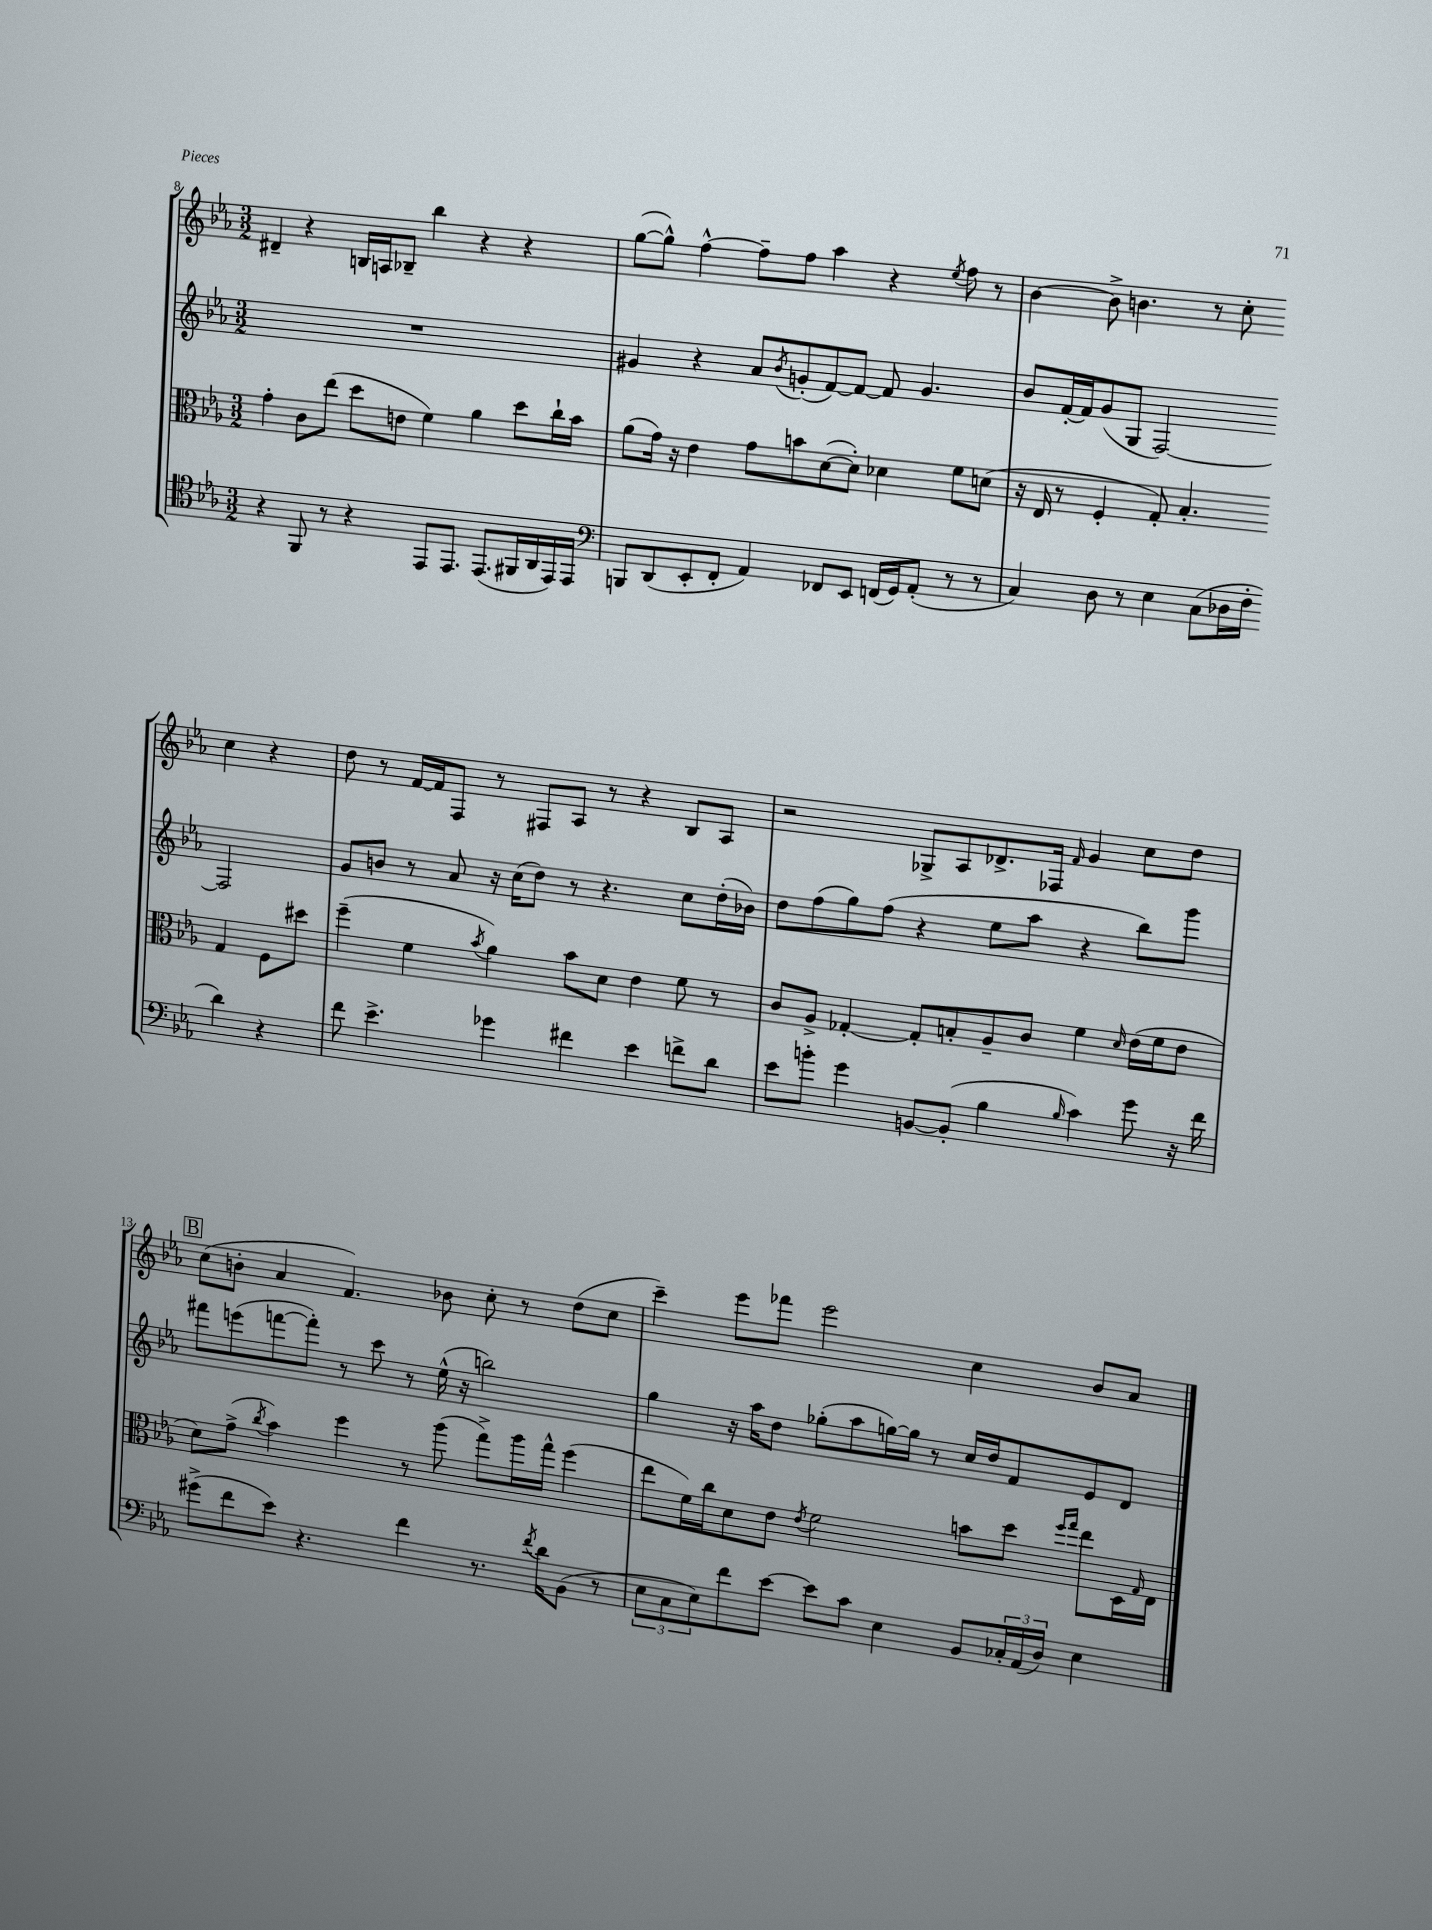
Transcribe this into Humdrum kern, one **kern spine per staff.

**kern	**kern	**kern	**kern
*staff4	*staff3	*staff2	*staff1
*clefC4	*clefC3	*clefG2	*clefG2
*k[b-e-a-]	*k[b-e-a-]	*k[b-e-a-]	*k[b-e-a-]
*M3/2	*M3/2	*M3/2	*M3/2
4r	4g'	1.r	4d#~
8FF	8c	.	4r
8r	(8ee-	.	.
4r	8dd	.	16B
.	.	.	16A
.	8e	.	8B-~
8EE-	4f)	.	4bb-
8.EE-	.	.	.
.	4a-	.	4r
(8.EE-	.	.	.
16FF#	8dd	.	4r
16AA-	.	.	.
16EE-)	16cc`	.	.
16EE-	16b-	.	.
=	=	=	=
*clefF4	*	*	*
8BBB	(8a-	4g#	([8gg
(8DD	16g)	.	8gg^^])
.	16r	.	.
8EE-'	4e-	4r	[4ff^^
8FF'	.	.	.
4AA-)	8g	8a-	8ff~]
.	.	8qb-	.
.	8b	(8g'	8ff
8FF-	([8d	[8f)	4aa-
8EE-	8d'])	8f_	.
(16FF	4d-	8f]	4r
16GG)	.	.	.
(8AA-'	.	4.g	.
.	.	.	8qee-
8r	8f	.	8ff
8r	(8d	.	8r
=	=	=	=
4C)	16r	8b-	[4b-
.	16E-	.	.
.	8r	[16f'	.
.	.	16f]	.
8D	4F'	(8g	8b-^]
8r	.	8G	4.b
4E-	8G')	[2F)	.
.	4.B-'	.	.
(8C	.	.	8r
16D-	.	.	8cc'
16F'	.	.	.
4d)	4G	2F]	4cc
4r	8F	.	4r
.	8dd#	.	.
=	=	=	=
8f	(4ff~	8g	8dd
4.e-^	.	8b	8r
.	4f	8r	[16f
.	.	.	16f]
.	.	8a-	8F
.	8qb-	.	.
4g-	4a-)	16r	8r
.	.	(16cc	.
.	.	8dd)	8F#
4f#	8b-	8r	8A-
.	8d	4.r	8r
4e-	4e-	.	4r
8f^	8f	8cc	8B-
8d	8r	(16dd'	8A-
.	.	16b-)	.
=	=	=	=
8e-	8c	8dd	2r
8b'	8A-^	(8ff	.
4g	[4G-'	8gg)	.
.	.	(8ff	.
[8BB	8G-']	4r	8G-^
(8BB']	8B'	.	8A-
4B-	8A-~	8ee-	8.d-^
.	8c	8aa-	.
.	.	.	16F-
16qqB-	.	.	16qqf
4c)	4f	4r	4g
.	16qqd	.	.
8g	(16e-	8bb-)	8cc
.	16f	.	.
16r	8e-	8ggg	8dd
16f	.	.	.
=	=	=	=
(8g#^	8d)	8fff#	(8cc
8f	(8g^	(8eee	8b'
.	8qcc	.	.
8e-)	4b-)	[8fff	4a-
4.r	.	8fff'])	.
.	4ff	8r	4.f)
.	.	8ccc	.
4f	8r	8r	.
.	(8aa-	(16ee-^^	8b-
.	.	16r	.
8.r	8gg^)	2bb)	8cc'
.	16aa-	.	8r
8qf	.	.	.
16d	16gg^^	.	.
(8BB-	(4ff	.	(8dd
8r	.	.	8cc
=	=	=	=
12E-	8ee-	4gg	4ccc~)
12C	.	.	.
.	16f)	.	.
12E-)	.	.	.
.	16cc	.	.
8f	8d	16r	8eee-
.	.	16aa-	.
[8e-	8e-	8dd	8fff-
.	8qe-	.	.
8e-]	2f	(8gg-'	2eee-
8c	.	8aa-	.
4E-	.	[16gg)	.
.	.	16gg]	.
.	.	8r	.
8BB-	8b	16cc	4cc
.	.	16dd	.
24C-'	8dd	8f	.
(24AA-	.	.	.
24D)	.	.	.
.	16qqff	.	.
.	16qqgg	.	.
4E-	8ee-	8e-	8b-
.	16D	8d	8a-
.	16qqG	.	.
.	16E-	.	.
==	==	==	==
*-	*-	*-	*-
